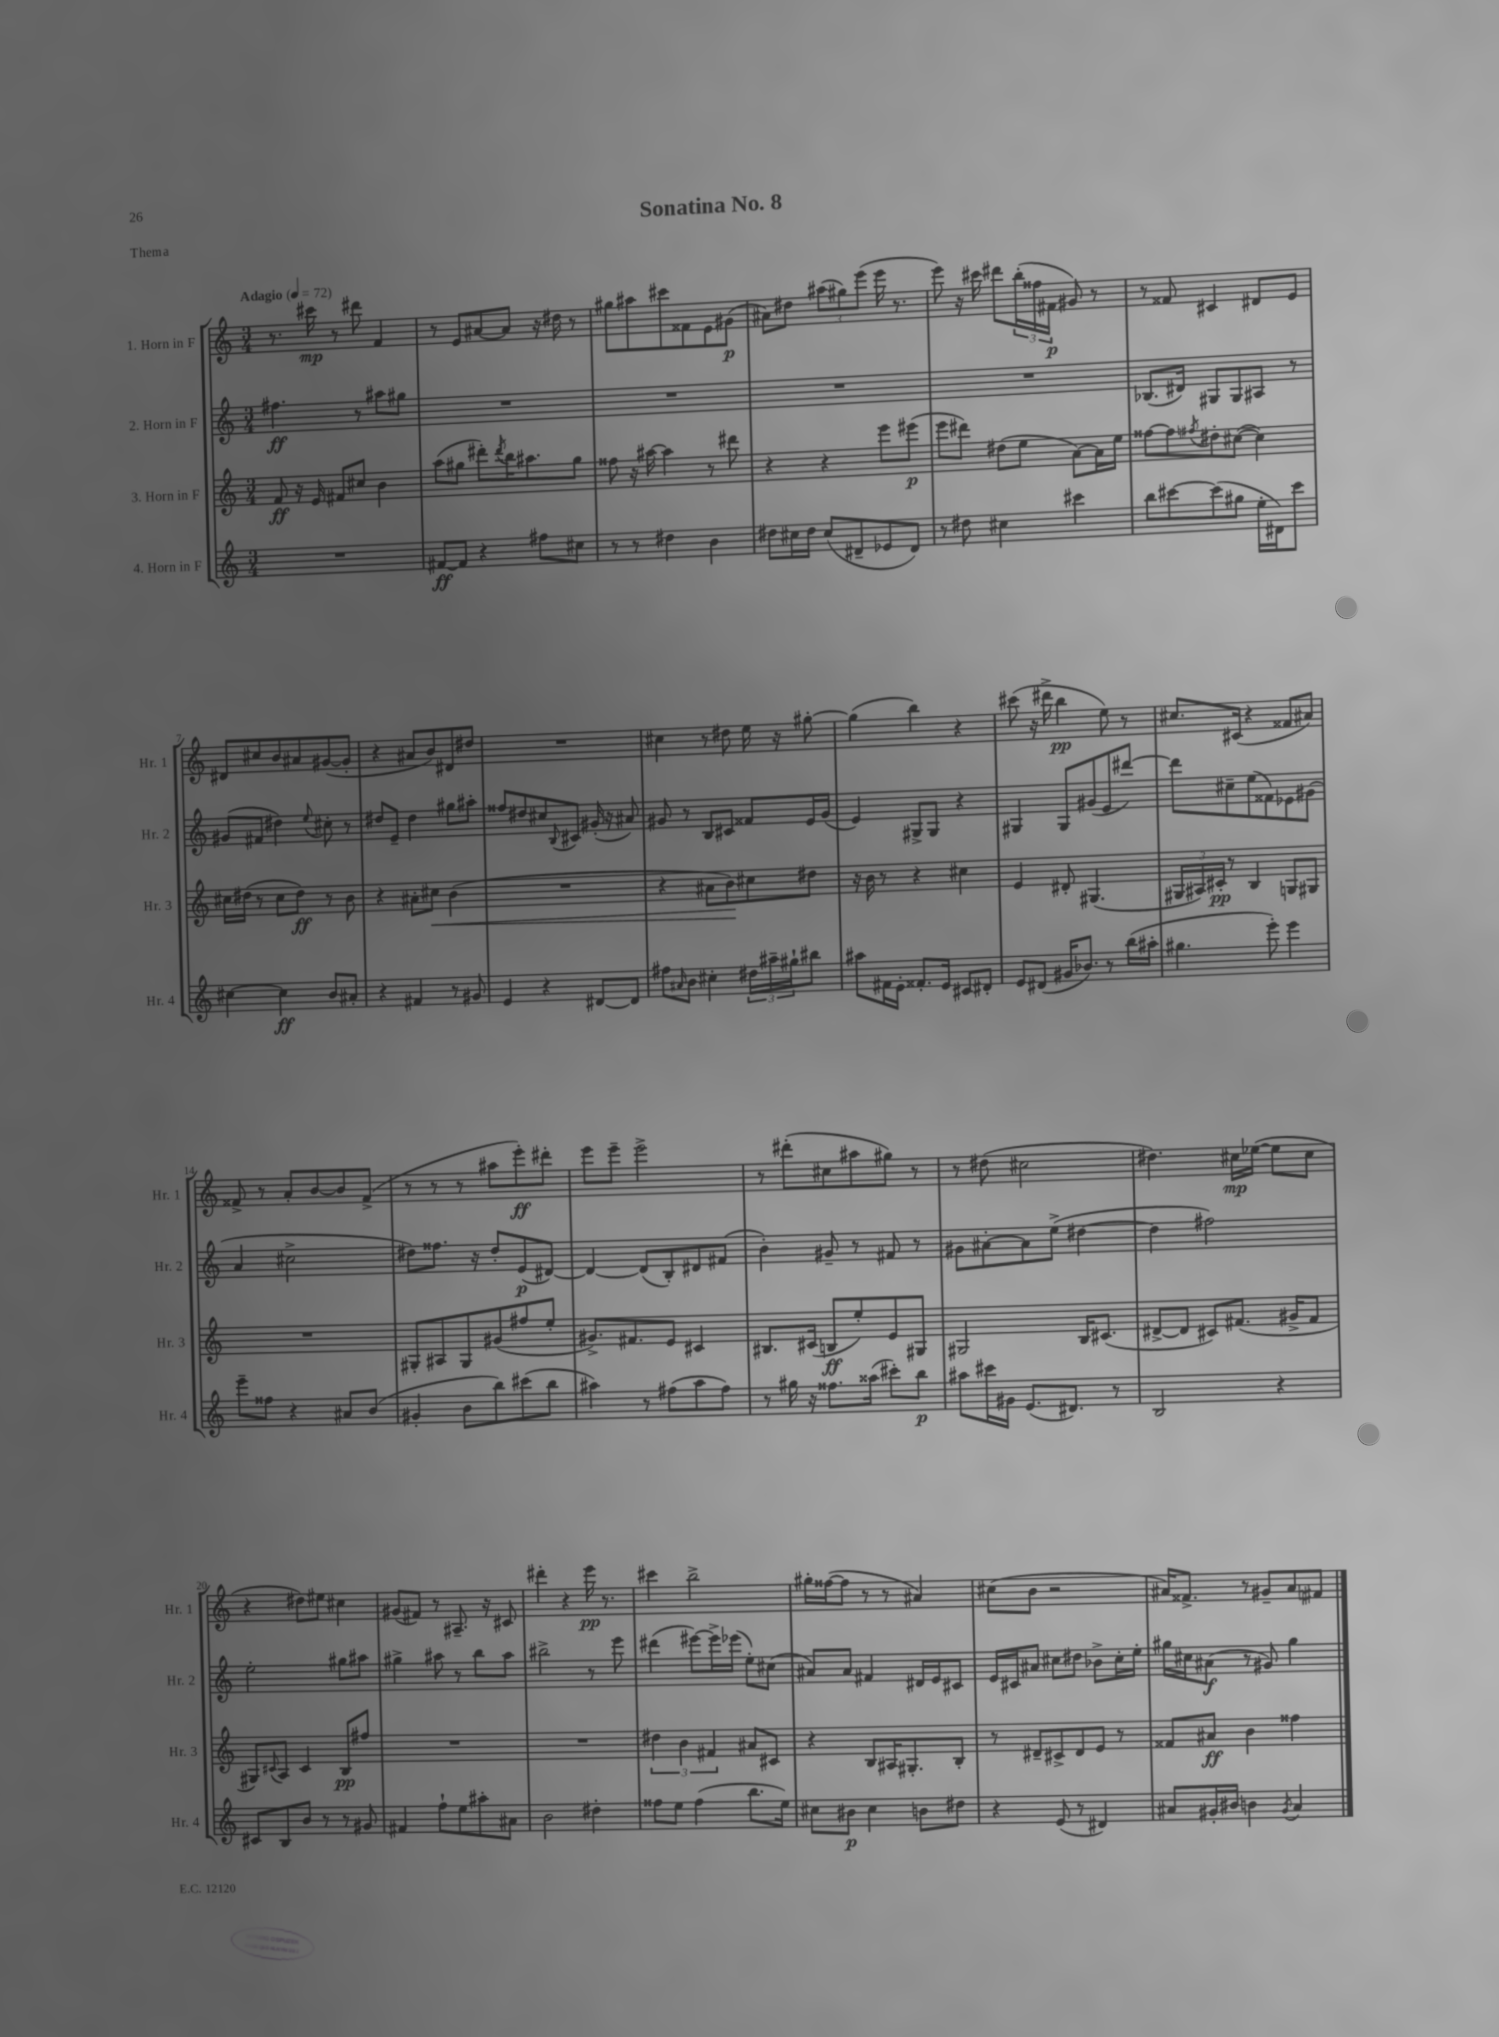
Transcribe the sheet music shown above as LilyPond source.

\header { title = "Sonatina No. 8" piece = "Thema" }
<<
\new StaffGroup <<
\new Staff = "s0" \with { instrumentName = "1. Horn in F" shortInstrumentName = "Hr. 1" } {
    \clef treble \key c \major \numericTimeSignature \time 3/4 \tempo "Adagio" 4 = 72
    r8. cis'''16\mp r8 dis'''8 f'4 |
    r8 e'8 ais'8~ ais'8 r16 dis''16 r8 |
    gis''8 ais''8 cis'''8 fisis'8 e'8 gis'8\p( |
    ais'8) dis''8 \tuplet 3/2 { ais''8( gis''8) e'''8( } e'''16 r8. |
    e'''8) r16 cis'''16 dis'''8 \tuplet 3/2 { b''16-.( fisis''16 fis'16\p } gis'8) r8 |
    r8 fisis'8 cis'4 dis'8 e'8 |
    dis'8 cis''8 b'8 ais'8 gis'8~( gis'8-. |
    r4 ais'8 b'8) dis'8 dis''8 |
    R2. |
    cis''4 r8 dis''8 e''16 r16 gis''8~-. |
    gis''4( b''4) r4 |
    cis'''8( r16 dis'''16-> b''4\pp e''8) r8 |
    cis''8. cis'16( r4 fisis'8 ais'8) |
    fisis'8-> r8 a'8-. b'8~ b'8 fisis'8->( |
    r8 r8 r8 ais''8 e'''8-.\ff) dis'''8-. |
    e'''8 e'''8-- e'''2-> |
    r8 dis'''8-.( cis''8 ais''8 gis''8) r8 |
    r8 dis''8( cis''2 |
    dis''4.) cis''16\mp ees''16~( ees''8 cis''8 |
    r4 dis''8) eis''8 cis''4 |
    gis'8( fis'8) r8 ais8.-- r16 cis'8 |
    dis'''4-. r4 e'''16\pp r8. |
    cis'''4 b''2-> |
    gis''16-. fisis''16~( fisis''8 r8 r8 ais'4) |
    cis''8( b'8 r2 |
    ais'16) fisis'8.-> r8 gis'8-- ais'8 fis'8 \bar "|." |
}
\new Staff = "s1" \with { instrumentName = "2. Horn in F" shortInstrumentName = "Hr. 2" } {
    \clef treble \key c \major \numericTimeSignature \time 3/4
    fis''4.\ff r8 ais''8 gis''8 |
    R2. |
    R2. |
    R2. |
    R2. |
    bes8.( dis'16) gis8 gis8 ais8 r8 |
    gis'8( fis'8 dis''4) \appoggiatura { e''8 } cis''8-. r8 |
    dis''8 e'8-- dis''4 gis''8 ais''8-. |
    fisis''8 dis''8 cis''8 \appoggiatura { b8 } cis'8 gis'16-.( r16 ais'8) |
    gis'8 r8 b8 cis'8 fisis'8 e'16 gis'16( |
    e'4) gis8-> gis8 r4 |
    gis4 gis8 gis'8( e'8 dis'''8~) |
    dis'''8 cis''8-- e''8( fisis'8) ees'8 gis'8( |
    a'4 cis''2-> |
    dis''8) fisis''8. r16 dis''8-. e'8\p( dis'8~) |
    dis'4~ dis'8( b8-.) dis'8 fis'8( |
    b'4-.) gis'8-- r8 fis'8 r8 |
    gis'8 ais'8~-. ais'8 e''8->( dis''4~ |
    dis''4 fis''2) |
    e''2-. gis''8 ais''8 |
    gis''4-> ais''8 r8 b''8 ais''8 |
    bis''2-> r8 e'''8 |
    dis'''4( eis'''8~) eis'''16-> ees'''16( e''8-.) cis''8( |
    ais'8) ais'8 fis'4 dis'16 e'16 cis'8 |
    e'16 cis'16 ais'8 cis''8 dis''8 bes'8-> cis''16-. e''16-. |
    gis''16 cis''16 ais'8\f( r8 gis'8) gis''4 \bar "|." |
}
\new Staff = "s2" \with { instrumentName = "3. Horn in F" shortInstrumentName = "Hr. 3" } {
    \clef treble \key c \major \numericTimeSignature \time 3/4
    f'8\ff r16 e'16 fis'8 cis''8 b'4 |
    a''8( gis''8 dis'''8-.) \acciaccatura { dis'''8 } b''16 ais''8. gis''8 |
    fisis''8 r16 ais''16~ ais''4 r8 dis'''8 |
    r4 r4 e'''8 eis'''8\p( |
    e'''8 dis'''8) dis''8( e''8 a'8~) a'16 e''16 |
    fisis''8~ fisis''8 \acciaccatura { fis''8 } dis''8-. cis''8~( cis''4) |
    cis''16 dis''16( r8 cis''8 dis''8\ff) r8 b'8 |
    r4 ais'8-. cis''8\< b'4( |
    R2. |
    r4 ais'8 b'8\!) cis''8 dis''8 |
    r16 b'16 r8 r4 cis''4 |
    e'4 dis'8-. gis4.( |
    \tuplet 3/2 { gis16 ais16) cis'16-.\pp } r8 b4 g8 gis8 |
    R2. |
    gis8-. ais8 gis8 gis'8( fis''8 e''8-. |
    gis'8.->) fis'8. e'8 cis'4 |
    bis8. cis'16( b8\ff e''8-.) e'8 gis8 |
    gis2 b16 cis'8.( |
    dis'8~-> dis'8 cis'8) fis'8.( gis'16-> fis'8 |
    gis8) \appoggiatura { cis'8 } a8 cis'4 b8\pp fis''8 |
    R2. |
    R2. |
    \tuplet 3/2 { dis''4 b'4 fis'4 } ais'8 cis'8 |
    r4 b8 ais16 gis8.-. b8-. |
    r8 dis'8-- cis'8-> dis'8 e'8 r8 |
    fisis'8 ais'8\ff b'4 fisis''4 \bar "|." |
}
\new Staff = "s3" \with { instrumentName = "4. Horn in F" shortInstrumentName = "Hr. 4" } {
    \clef treble \key c \major \numericTimeSignature \time 3/4
    R2. |
    fis'8~\ff fis'8 r4 fis''8 cis''8 |
    r8 r8 dis''4 b'4 |
    dis''8 cis''16 dis''16 cis''8( dis'8-- ees'8 dis'8) |
    r8 dis''8 cis''4 cis'''4 |
    b''8 cis'''8~ cis'''8( gis''8 e''16-. dis'16) cis'''8 |
    cis''4~ cis''4\ff b'8 ais'8-. |
    r4 fis'4 r8 gis'8 |
    e'4 r4 dis'8~ dis'8 |
    fis''8 \grace { ais'16 } b'8 cis''4-. \tuplet 3/2 { dis''16 ais''16-- gis''16-! } bis''8 |
    ais''8 fis'16 e'16-. fisis'8.-. e'16 cis'8 dis'8-. |
    e'8 dis'8( gis'16 bes'8.) r8 b''16( ais''16-. |
    gis''4. e'''8-.) e'''4 |
    e'''8-- fisis''8 r4 ais'8 b'8( |
    gis'4-. b'8 b''8) cis'''8( b''8 |
    ais''4) r8 fis''8( ais''8 fis''8) |
    r8 gis''16 r16 fisis''8. aisis''16( cis'''8-.) b''8\p |
    ais''8 cis'''16 gis'16 e'8.( dis'8.) r8 |
    b2 r4 |
    cis'8 b8 b'8 r8 r8 gis'8 |
    fis'4 f''8-! e''8 ais''8-. ais'8 |
    b'2 dis''4-. |
    fisis''8 e''8 fisis''4( b''8. e''16) |
    cis''8 bis'8\p cis''4 b'8 dis''8 |
    r4 e'8( r8 dis'4) |
    ais'8 gis'16-. bis'16 b'4 \acciaccatura { gis'8 } ais'4 \bar "|." |
}
>>
>>
